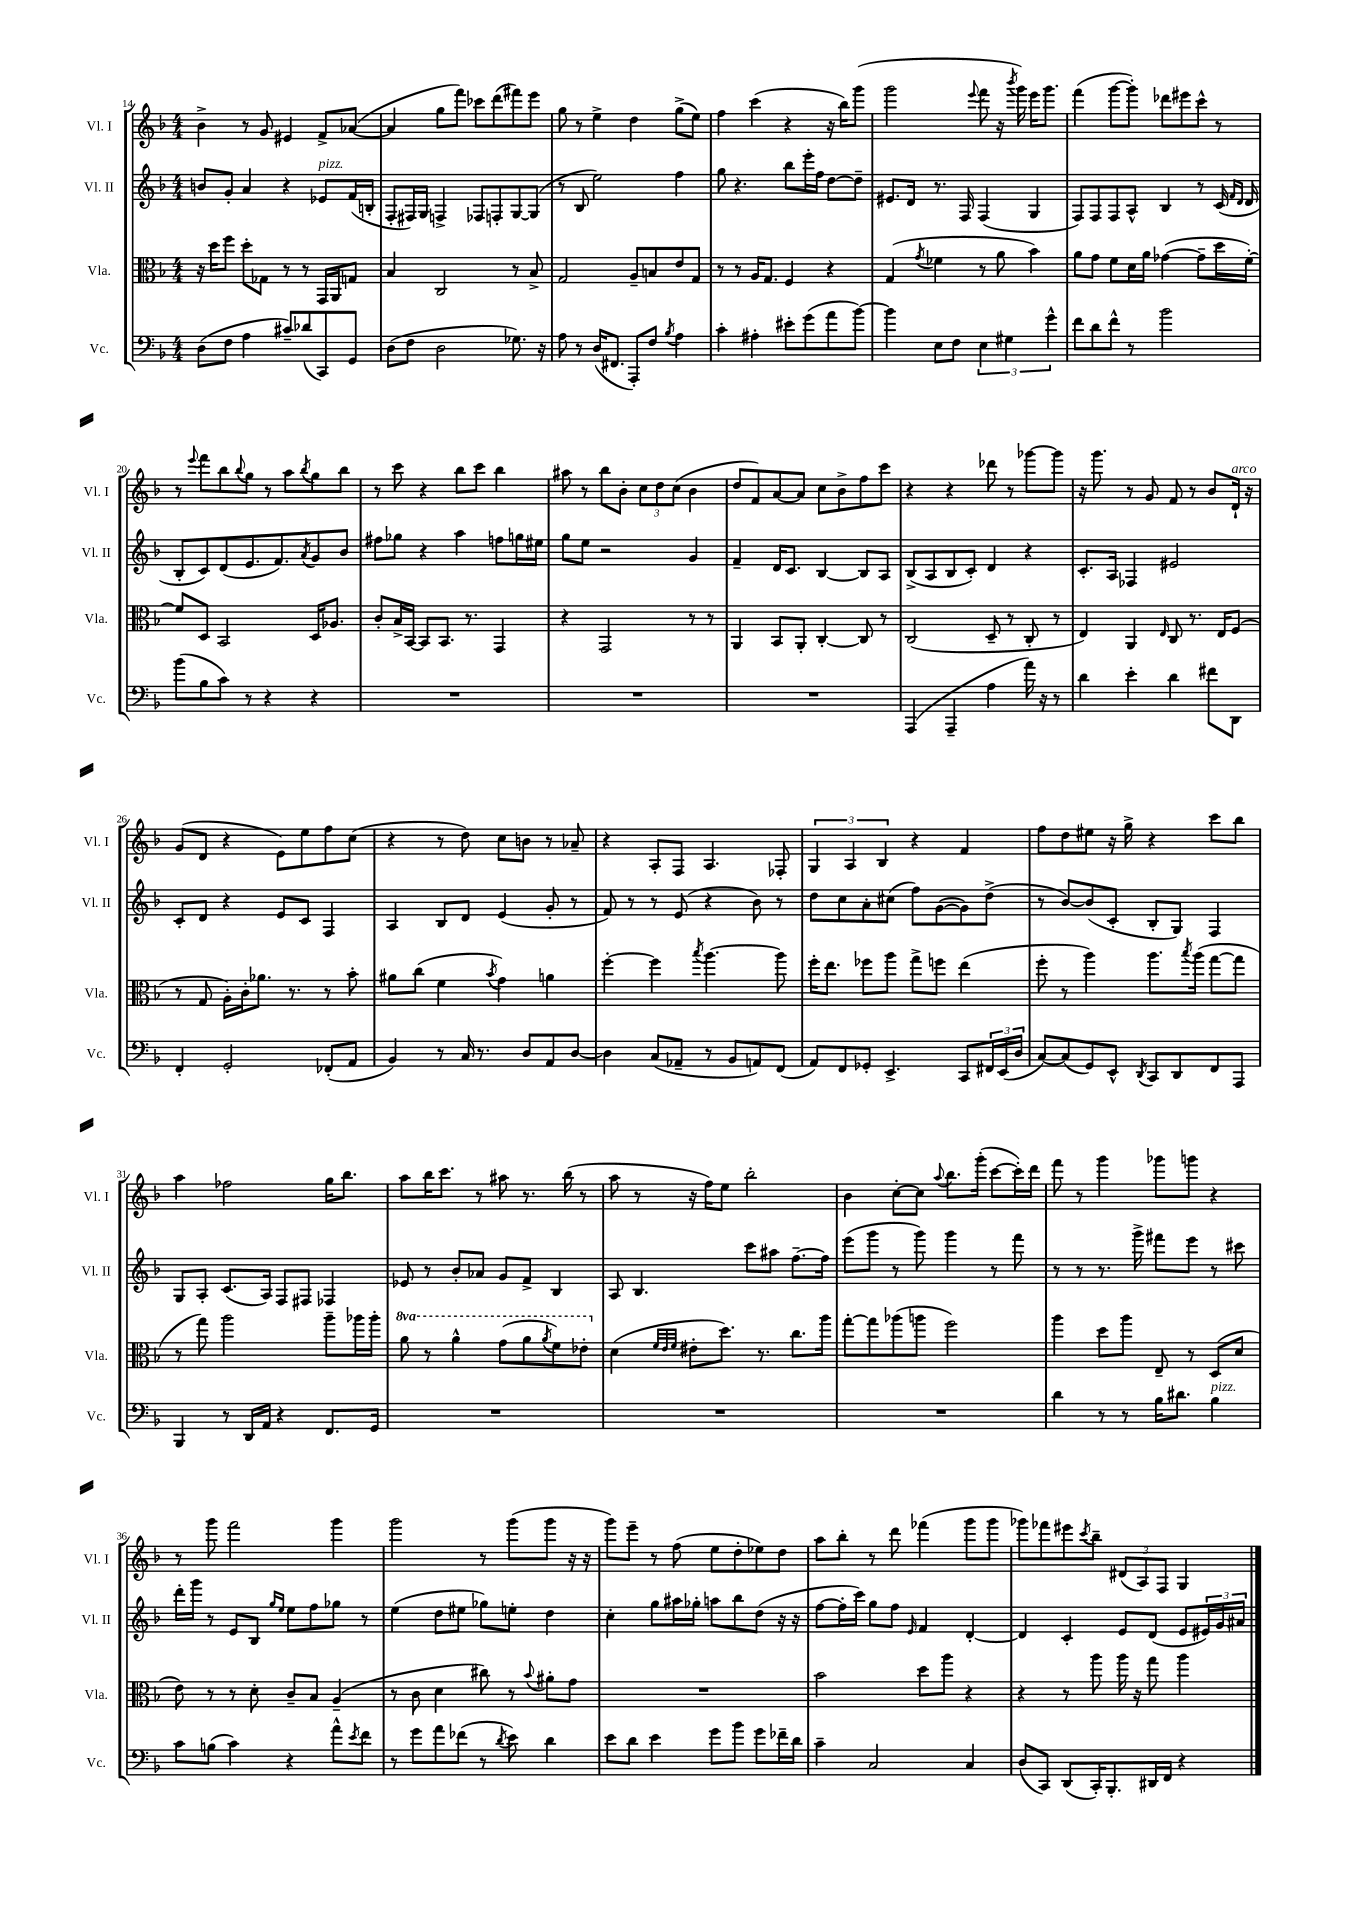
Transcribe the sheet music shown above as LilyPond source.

<<
\new StaffGroup <<
\new Staff = "s0" \with { instrumentName = "Vl. I" shortInstrumentName = "Vl. I" } {
    \clef treble \key f \major \numericTimeSignature \time 4/4
    bes'4-> r8 g'8 eis'4 f'8-> aes'8~( |
    aes'4 g''8 f'''8) ces'''8 d'''8( fis'''8) e'''8 |
    g''8 r8 e''4-> d''4 g''8->( e''8) |
    f''4 c'''4( r4 r16 bes''16) g'''8( |
    g'''2 \appoggiatura { e'''8 } f'''8 r16 \acciaccatura { bes'''8 } g'''16) e'''16 g'''8. |
    f'''4( g'''8~ g'''8-.) des'''8 eis'''8 c'''8-^ r8 |
    r8 \appoggiatura { e'''8 } f'''8 bes''8 \appoggiatura { bes''8 } g''8 r8 a''8 \acciaccatura { bes''8 } g''8 bes''8 |
    r8 c'''8 r4 bes''8 c'''8 bes''4 |
    ais''8 r8 bes''8 bes'8-. \tuplet 3/2 { c''8 d''8 c''8( } bes'4 |
    d''8 f'8) a'8~ a'8 c''8 bes'8-> f''8 c'''8 |
    r4 r4 des'''8 r8 ges'''8~ ges'''8 |
    r16 g'''8. r8 g'8 f'8 r8 bes'8 d'16-!^\markup { \italic "arco" } r16 |
    g'8( d'8 r4 e'8) e''8 f''8 c''8( |
    r4 r8 d''8) c''8 b'8 r8 aes'8-- |
    r4 a8-. f8 a4. fes8-. |
    \tuplet 3/2 { g4 a4 bes4 } r4 f'4 |
    f''8 d''8 eis''8 r16 g''16-> r4 c'''8 bes''8 |
    a''4 fes''2 g''16 bes''8. |
    a''8 bes''16 c'''8. r8 ais''8 r8. bes''16( r8 |
    a''8 r8 r16 f''16) e''8 bes''2-. |
    bes'4 c''8~-. c''8 \appoggiatura { a''8 } bes''8. g'''16-.( c'''8~ c'''16-.) d'''16 |
    f'''8 r8 g'''4 ges'''8 g'''8 r4 |
    r8 g'''8 f'''2 g'''4 |
    g'''2 r8 g'''8( g'''8 r16 r16 |
    g'''8) e'''8-- r8 f''8( e''8 d''8-. ees''8) d''8 |
    a''8 bes''8-. r8 d'''8 fes'''4( g'''8 g'''8 |
    ges'''8) fes'''8 eis'''8 \acciaccatura { c'''8 } bes''8-- \tuplet 3/2 { dis'8( a8) f8 } g4 \bar "|." |
}
\new Staff = "s1" \with { instrumentName = "Vl. II" shortInstrumentName = "Vl. II" } {
    \clef treble \key f \major \numericTimeSignature \time 4/4
    b'8 g'8-. a'4 r4 ees'8^\markup { \italic "pizz." } f'16( b16-. |
    f8-. fis16) g16 f4-> fes8 f8-. g8~ g8( |
    r8 bes8 e''2) f''4 |
    g''8 r4. bes''8 e'''16-. f''16 d''8~ d''8-- |
    eis'8. d'16 r8. f16 f4( g4 |
    f8) f8 f8 a8-^ bes4 r8 c'16( \grace { f'16 d'16 } d'16 |
    bes8-. c'8) d'8( e'8. f'8.) \acciaccatura { a'8 } g'8 bes'8 |
    fis''8 ges''8 r4 a''4 f''8 g''16 eis''16 |
    g''8 e''8 r2 g'4 |
    f'4-- d'16 c'8. bes4~ bes8 a8 |
    bes8->( a8 bes8 c'8-.) d'4 r4 |
    c'8.-. a16 fes4 eis'2 |
    c'8-. d'8 r4 e'8 c'8 f4 |
    a4 bes8 d'8 e'4( g'8-. r8 |
    f'8) r8 r8 e'8( r4 bes'8) r8 |
    d''8 c''8 a'8-. cis''8( f''8) g'8~( g'8) d''8->( |
    r8 bes'8~) bes'8( c'8-. bes8-. g8) f4 |
    g8 a8-. c'8.( a16) f8 fis8 fes4 |
    ees'8 r8 bes'8-. aes'8 g'8 f'8-> bes4 |
    a8 bes4. c'''8 ais''8 f''8.~-- f''16 |
    e'''8( g'''8 r8 g'''8) g'''4 r8 f'''8 |
    r8 r8 r8. g'''16-> fis'''8 e'''8 r8 cis'''8 |
    d'''16-. g'''16 r8 e'8 bes8 \grace { g''16 e''16 } e''8 f''8 ges''8 r8 |
    e''4( d''8 eis''8 ges''8) e''8-. d''4 |
    c''4-. g''8 ais''16 ges''16-. a''8 bes''8 d''8( r16 r16 |
    f''8~ f''16-. c'''16) g''8 f''8 \grace { e'16 } f'4 d'4~-. |
    d'4 c'4-. e'8 d'8( e'8 \tuplet 3/2 { eis'16) g'16 ais'16 } \bar "|." |
}
\new Staff = "s2" \with { instrumentName = "Vla." shortInstrumentName = "Vla." } {
    \clef alto \key f \major \numericTimeSignature \time 4/4 \set Staff.ottavationMarkups = #ottavation-simple-ordinals
    r16 d''16 f''8 d''8-. ges8 r8 r8 g,16 a,16 g8 |
    bes4 c2 r8 bes8-> |
    g2 a8-- b8 e'8 g8 |
    r8 r8 a16 g8. f4 r4 |
    g4( \acciaccatura { g'8 } fes'4 r8 a'8 bes'4) |
    a'8 g'8 f'8 d'16 a'16 ges'4~( ges'8-- d''16 f'16~-.) |
    f'8 d8 bes,2 d16 aes8. |
    c'8-. bes16-> bes,16~ bes,8 bes,8. r8. g,4 |
    r4 g,2 r8 r8 |
    a,4 bes,8 a,8-. c4~-. c8 r8 |
    c2( d8-- r8 c8-. r8 |
    e4) a,4 \grace { e16 } c8 r8. e16 f8( |
    r8 g8 a16-.) c'16-. aes'8. r8. r8 bes'8-. |
    ais'8 c''8( f'4 \acciaccatura { bes'8 } g'4) a'4 |
    f''4~-. f''4 \acciaccatura { bes''8 } a''4.~ a''8 |
    f''16-. e''8. fes''8 a''8 g''8-> f''8 e''4( |
    f''8-. r8 a''4) a''8. \acciaccatura { bes''8 } a''16( g''8~ g''8 |
    r8 g''8) a''2 a''8-- aes''16 aes''16-. |
    \ottava #1 a''8 r8 a''4-^ g''8( a''8 \acciaccatura { a''8 } f''8) ees''8-. \ottava #0 |
    d'4( \grace { f'32 e'32 f'32 } eis'8-. d''8.) r8. c''8. a''16 |
    g''8~-. g''8 aes''8( a''8 f''2) |
    a''4 d''8 a''8 e8-- r8 d8( d'8 |
    e'8) r8 r8 d'8-. c'8-- bes8 a4--( |
    r8 c'8 d'4 cis''8) r8 \appoggiatura { bes'8 } ais'8-. g'8 |
    R1 |
    bes'2 d''8 a''8 r4 |
    r4 r8 a''8 a''16 r16 g''8 a''4 \bar "|." |
}
\new Staff = "s3" \with { instrumentName = "Vc." shortInstrumentName = "Vc." } {
    \clef bass \key f \major \numericTimeSignature \time 4/4
    d8( f8 a4 cis'8--) des'8( c,8) g,8 |
    d8( f8 d2 ges8.) r16 |
    a8 r8 d16( fis,8. a,,8-.) f8 \acciaccatura { bes8 } a4 |
    c'4-. ais4-. eis'8-. g'8( a'8 bes'8~) |
    bes'4 e8 f8 \tuplet 3/2 { e4 gis4 g'4-^ } |
    f'8 d'8 f'8-^ r8 bes'2 |
    bes'8( bes8 c'8) r8 r4 r4 |
    R1 |
    R1 |
    R1 |
    a,,4( a,,4-- a4 a'16) r16 r8 |
    d'4 e'4-. d'4 fis'8 d,8 |
    f,4-. g,2-. fes,8-.( a,8 |
    bes,4) r8 c16 r8. d8 a,8 d8~ |
    d4 c8( aes,8-- r8 bes,8 a,8) f,8( |
    a,8) f,8 ges,8-. e,4.-> c,8 \tuplet 3/2 { fis,16 e,16( d16 } |
    c8~) c8( g,8) e,8-^ \acciaccatura { d,8 } c,8 d,8 f,8 a,,8 |
    bes,,4 r8 d,16 a,16 r4 f,8. g,16 |
    R1 |
    R1 |
    R1 |
    d'4 r8 r8 bes16 dis'8. bes4^\markup { \italic "pizz." } |
    c'8 b8( c'4) r4 a'8-^ \acciaccatura { e'8 } f'8 |
    r8 g'8 a'8 fes'8( r8 \acciaccatura { d'8 } e'8) d'4 |
    e'8 d'8 e'4 g'8 bes'8 g'8 fes'16-- d'16 |
    c'4-- c2 c4 |
    d8( c,8) d,8( c,16-.) bes,,8.-. dis,16 f,16 r4 \bar "|." |
}
>>
>>
\layout { \context { \Score currentBarNumber = #14 } }
